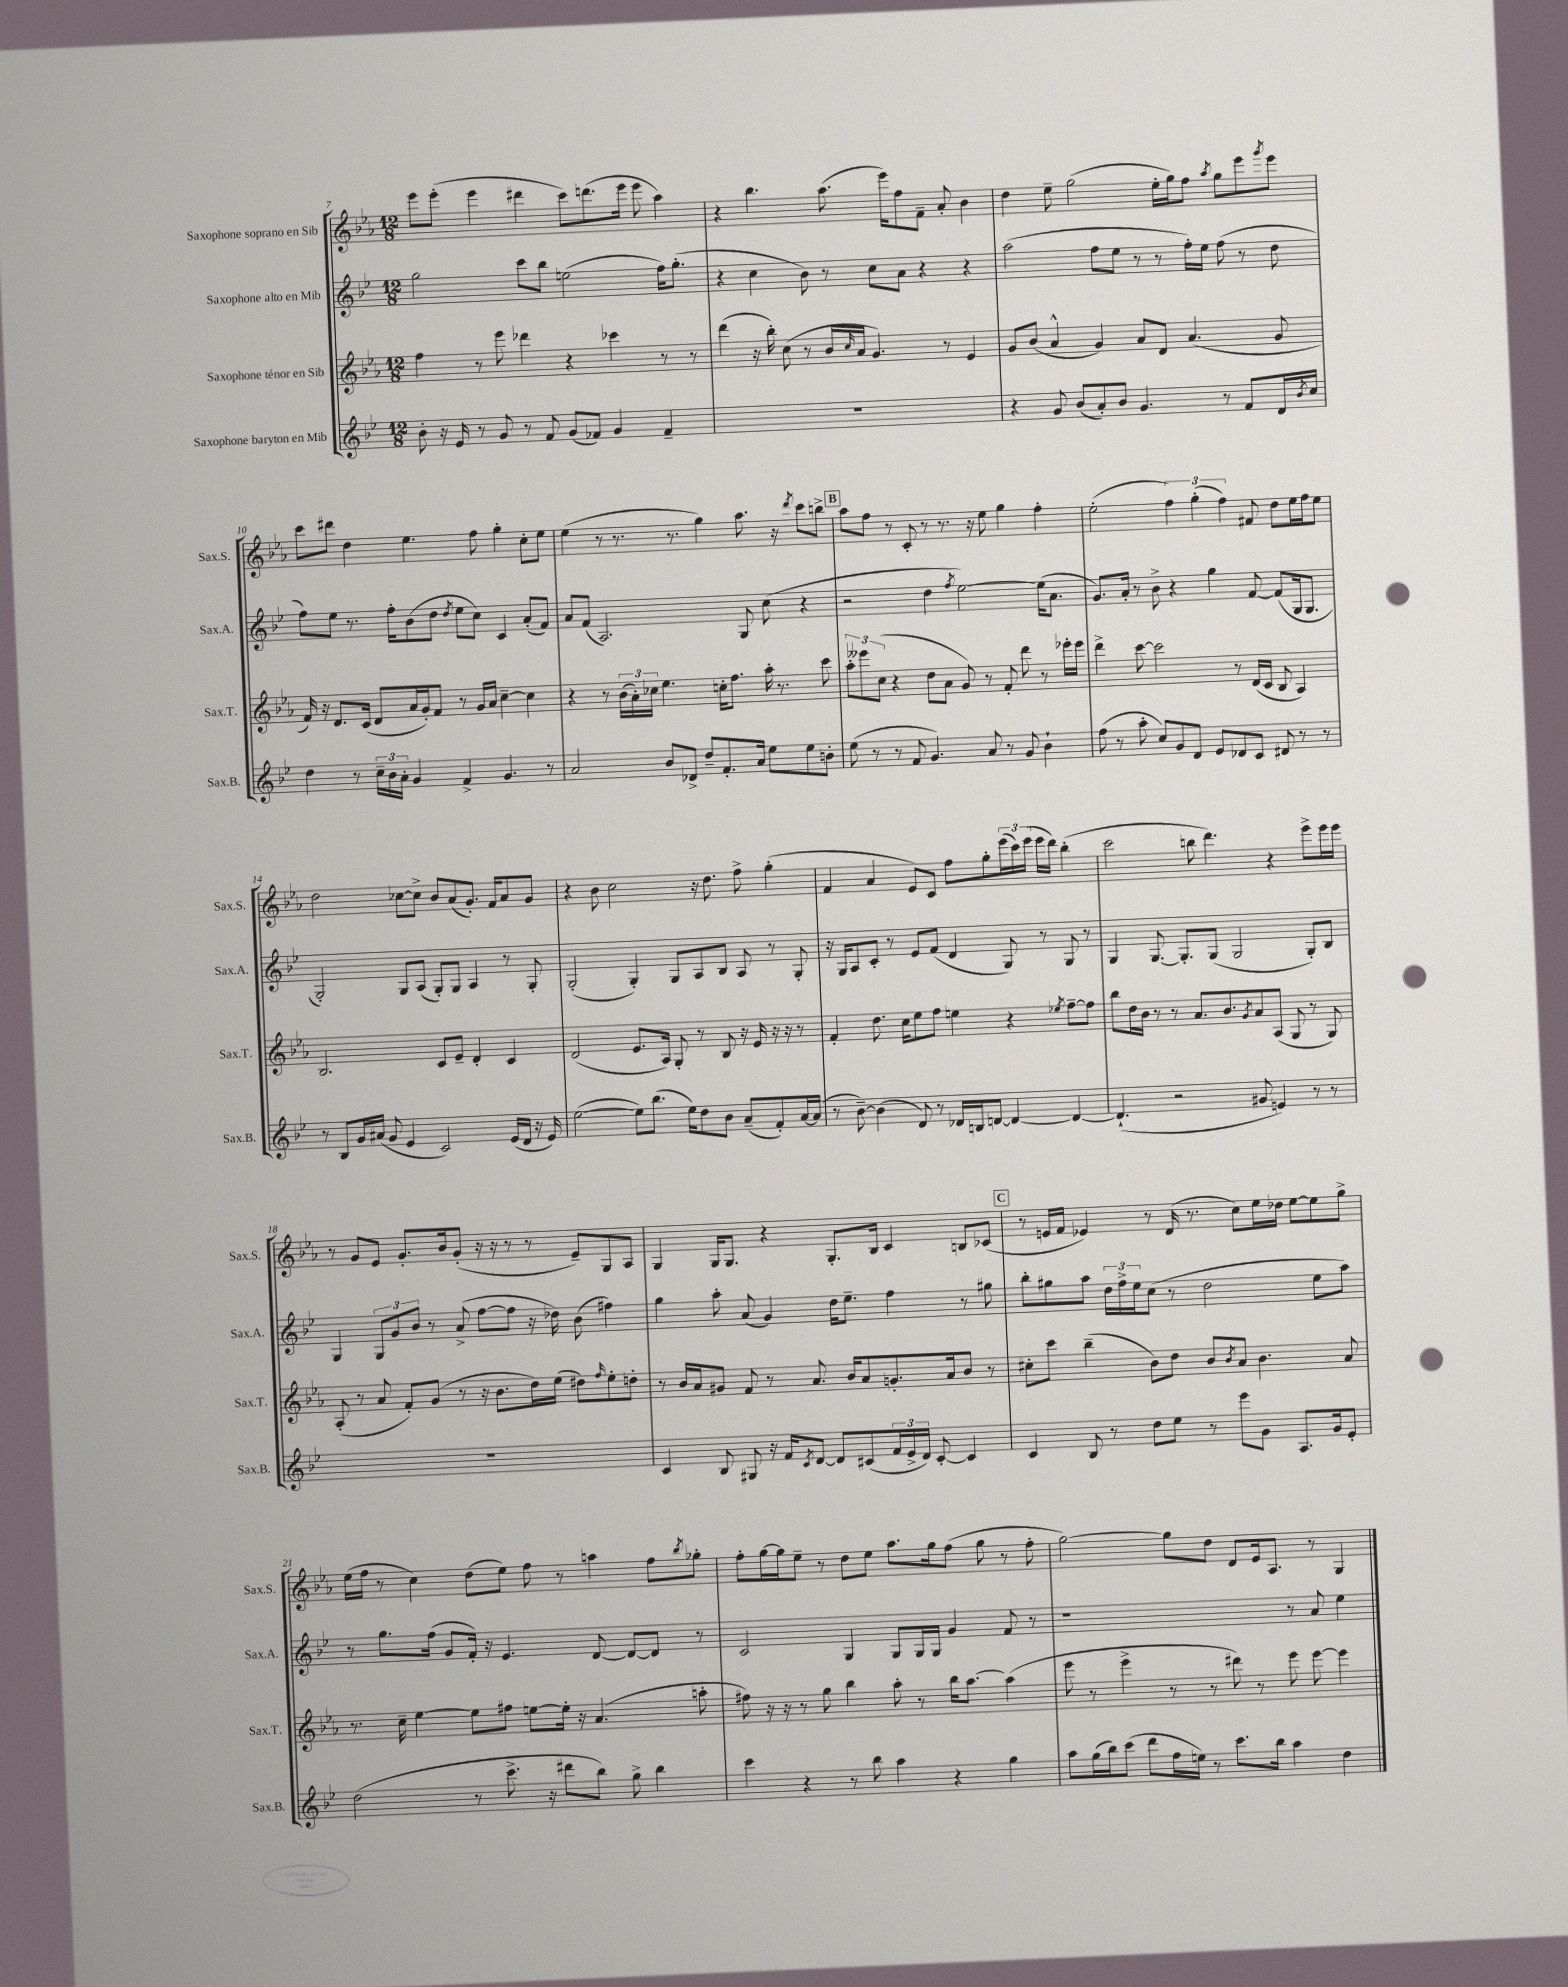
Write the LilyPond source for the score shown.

<<
\new StaffGroup <<
\new Staff = "s0" \with { instrumentName = "Saxophone soprano en Sib" shortInstrumentName = "Sax.S." } {
    \clef treble \key ees \major \numericTimeSignature \time 12/8
    ees'''8 ees'''8-.( ees'''4 dis'''4 c'''8) d'''8.( ees'''16 ees'''8 aes''4) |
    r4 bes''4. aes''8.( ees'''16) f''8 f'8-- aes'8-. bes'4 |
    d''4 ees''8-- g''2( ees''16-. g''16) f''8 \acciaccatura { aes''8 } g''8 ees'''8 \acciaccatura { g'''8 } ees'''8 |
    c'''8 dis'''8 d''4 ees''4. f''8 g''4-. c''8-. ees''8 |
    ees''4( r8 r8. r8. g''4) aes''8. r16 \acciaccatura { d'''8 } c'''8 b''8-> |
    \mark \markup { \box "B" } aes''8 f''8 r8 c'8-. r8 r8. r16 ees''8 g''4 f''4-. |
    ees''2-.( \tuplet 3/2 { f''4) g''4-.( f''4) } fis'8 d''8 ees''16 f''16 ees''8 |
    d''2 ces''8~ ces''8-> bes'8 aes'8( g'8.-.) f'16 aes'8 g'8 |
    r4 bes'8 c''2 r16 d''8. f''8-> g''4-.( |
    f'4 aes'4 ees'8) c'8 f''8 g''8-. \tuplet 3/2 { ees'''16( c'''16) ees'''16( } ees'''16 d'''16) bes''4-.( |
    c'''2 b''8 d'''4.) r4 ees'''8-> ees'''16 ees'''16 |
    r8 g'8 ees'8 g'8.-. bes'16 g'8-.( r16 r16 r8 r8 ees'8--) g8 aes8 |
    g4 g16 g8. r4 g8.-. bes16 c'4 b8 ces'8( |
    \mark \markup { \box "C" } r8 e'16 f'16 ees'4) r8 d'16( r8. c''8) ees''16 des''16 ees''8~ ees''8 g''8-> |
    ees''16( f''16 r8 c''4) d''8( ees''8) f''8 r8 a''4 f''8 \acciaccatura { bes''8 } ges''8-. |
    f''8-. g''16~ g''16 ees''8-- r8 d''8 ees''8 aes''8. g''16 f''8( g''8 r8 f''8-. |
    g''2~) g''8 d''8 d'8 ees'16 aes8. r8 g4 \bar "|." |
}
\new Staff = "s1" \with { instrumentName = "Saxophone alto en Mib" shortInstrumentName = "Sax.A." } {
    \clef treble \key bes \major \numericTimeSignature \time 12/8
    g''2 c'''8 bes''8 e''2( f''16) g''8.-.( |
    r4 c''4 bes'8) r8 c''8 a'8 r4 r4 |
    a''2( f''8 ees''8 r8 r8 f''16-.) ees''16 f''8( r8 d''8 |
    f''8) ees''8 r8. f''16-. bes'8( d''8 \acciaccatura { d''8 } ees''8 c''8) c'4 a'8-.( f'8) |
    a'8 f'8( a2.) g8 c''8( r4 |
    \mark \markup { \box "B" } r2 d''4 \acciaccatura { f''8 } ees''2~) ees''16( a'8. |
    g'8.) a'16-. r8 bes'8-> r4 g''4 f'8~ f'8( g16 g8. |
    g2-.) g8 a8( g8-.) g8 a4 r8 g8-. |
    g2-.( g4-.) g8 a8 bes8 a8 r8 g8-. |
    r16 g16 a8 c'8-. r8 ees'8 f'8( d'4 g8) r8 g8 r8 |
    g4 g8.~ g8.-. g8( g2 g8-.) bes8 |
    g4 \tuplet 3/2 { g8 g'8 bes'8 } r8 a'8->( f''8~ f''8 r16 des''16) bes'8( fis''4) |
    g''4 a''8-. a'8( g'4) d''16 ees''8.-- f''4 r8 gis''8 |
    \mark \markup { \box "C" } bes''8-. gis''8 a''8 \tuplet 3/2 { d''16 f''16-> ees''16 } c''8( r8 d''2 ees''8 a''8) |
    r8 g''8. f''16( g'8 f'16-.) r16 ees'4. d'8~ d'8~ d'8 r8 |
    c'2 g4 g8 g16 g16 g'4 f'8 r8 |
    r1 r8 a'8 ees''4 \bar "|." |
}
\new Staff = "s2" \with { instrumentName = "Saxophone ténor en Sib" shortInstrumentName = "Sax.T." } {
    \clef treble \key ees \major \numericTimeSignature \time 12/8
    f''4 r8 ees'''8 des'''4 r4 ces'''4 r8 r8 |
    d'''4( r16 bes''16-.) c''8( r8 bes'16 \grace { c''16 } aes'16 g'4.) r8 ees'4 |
    g'8 bes'8( aes'4-^ g'4) aes'8 d'8 aes'4.( g'8 |
    f'16) r16 d'8. c'16( d'8 aes'16 g'16-.) f'8 r8 g'16 aes'16 c''4~-- c''4 |
    r4 r8 \tuplet 3/2 { bes'16( aes'16-.) ces''16 } ees''4. c''16-. f''8. aes''16-. r8. c'''8 |
    \mark \markup { \box "B" } \tuplet 3/2 { aes''8-. eeses'''8 c''8( } r4 d''8 aes'8 g'8) r8 f'8-. d'''8 r8 ees'''16-. ees'''16 |
    d'''4-> c'''8~ c'''2 r8 d'16( c'16 bes8 aes4) |
    bes2. c'8 ees'8-- d'4-. c'4 |
    d'2( ees'8. aes16) g8-. r8 bes8 r16 ees'16 r16 r16 r8 |
    f'4-. d''8. c''16 ees''8 f''8 e''4 r4 \acciaccatura { ees''8 } f''8~-- f''8 |
    bes''8 d''16 bes'16 r8 r8 aes'8. bes'8. \acciaccatura { g'8 } aes'8 aes8( g8 r8 g8) |
    aes8-.( r8 aes'8 f'8-.) g'8( r8 r16 bes'8. d''16) ees''16( dis''8) \grace { f''16 } ees''8-. d''8-. |
    r8 bes'16 aes'16 gis'8 f'8 r8 aes'8. bes'16 aes'8 g'8.-. aes'16 bes'8 r8 |
    \mark \markup { \box "C" } cis''8-. c'''8 bes''4--( bes'8) d''8 bes'8 \acciaccatura { bes'8 } aes'8 bes'4. aes'8 |
    r8. c''16-- ees''4~ ees''8 fis''8 e''8~ e''16-. r16 aes'4.( a''8-. |
    fis''8) r16 r16 r8 g''8 bes''4 aes''8-. r8 bes''16 aes''8.~ aes''4( |
    ees'''8 r8 ees'''4-> r8 r8 dis'''8) r8 ees'''8 ees'''8~ ees'''4 \bar "|." |
}
\new Staff = "s3" \with { instrumentName = "Saxophone baryton en Mib" shortInstrumentName = "Sax.B." } {
    \clef treble \key bes \major \numericTimeSignature \time 12/8
    bes'8-. r16 ees'16 r8 g'8 r8 f'8 g'8( fes'8) g'4 fes'4-- |
    R1. |
    r4 g'8 bes'8( a'8-.) bes'8 g'4. r8 f'8 d'16 \acciaccatura { bes'8 } c''16 |
    d''4 r8 \tuplet 3/2 { c''16-- bes'16 a'16-. } g'4 f'4-> g'4. r8 |
    a'2 bes'8 des'8-> d''8-- f'8.-. a'16 ees''8 ees''8 b'8-. |
    \mark \markup { \box "B" } ees''8( r8 r8 f'8 g'4.) a'8 r8 g'8 bes'4-! |
    f''8( r8 a''8-. c''8) g'8 d'8 ees'8 des'8 c'8 dis'8 r8 r8 |
    r8 bes8 g'16 ais'16( g'8 ees'4 c'2) ees'16( d'16 r16 ees'16) |
    ees''2~( ees''8) bes''8.( ees''16) d''8 bes'8 a'8--( f'8-.) a'16~ a'16( |
    r8 bes'8~--) bes'4( d'8) r8 des'16 b16 d'8~ d'4~ d'4~ |
    d'4.-!( r2 gis'8 e'4) r8 r8 |
    R1. |
    c'4 bes8 gis8 r16 f'16 \acciaccatura { c'8 } d'8~ d'8 cis'8( \tuplet 3/2 { f'16 ees'16-> d'16) } cis'8~-. cis'4 |
    \mark \markup { \box "C" } c'4 bes8 r8 d''8 ees''8 r8 ees'''8 g'8 a8. g'16 ees'8-. |
    d''2( r8 c'''8.-> r16 dis'''8 bes''8) g''8-> bes''4 |
    c'''4 r4 r8 bes''8 a''4 r4 g''4 |
    a''8 g''16( bes''16) c'''8( d'''8 f''16 e''16) r8 c'''8. bes''16 a''4 d''4 \bar "|." |
}
>>
>>
\layout { \context { \Score currentBarNumber = #7 } }
